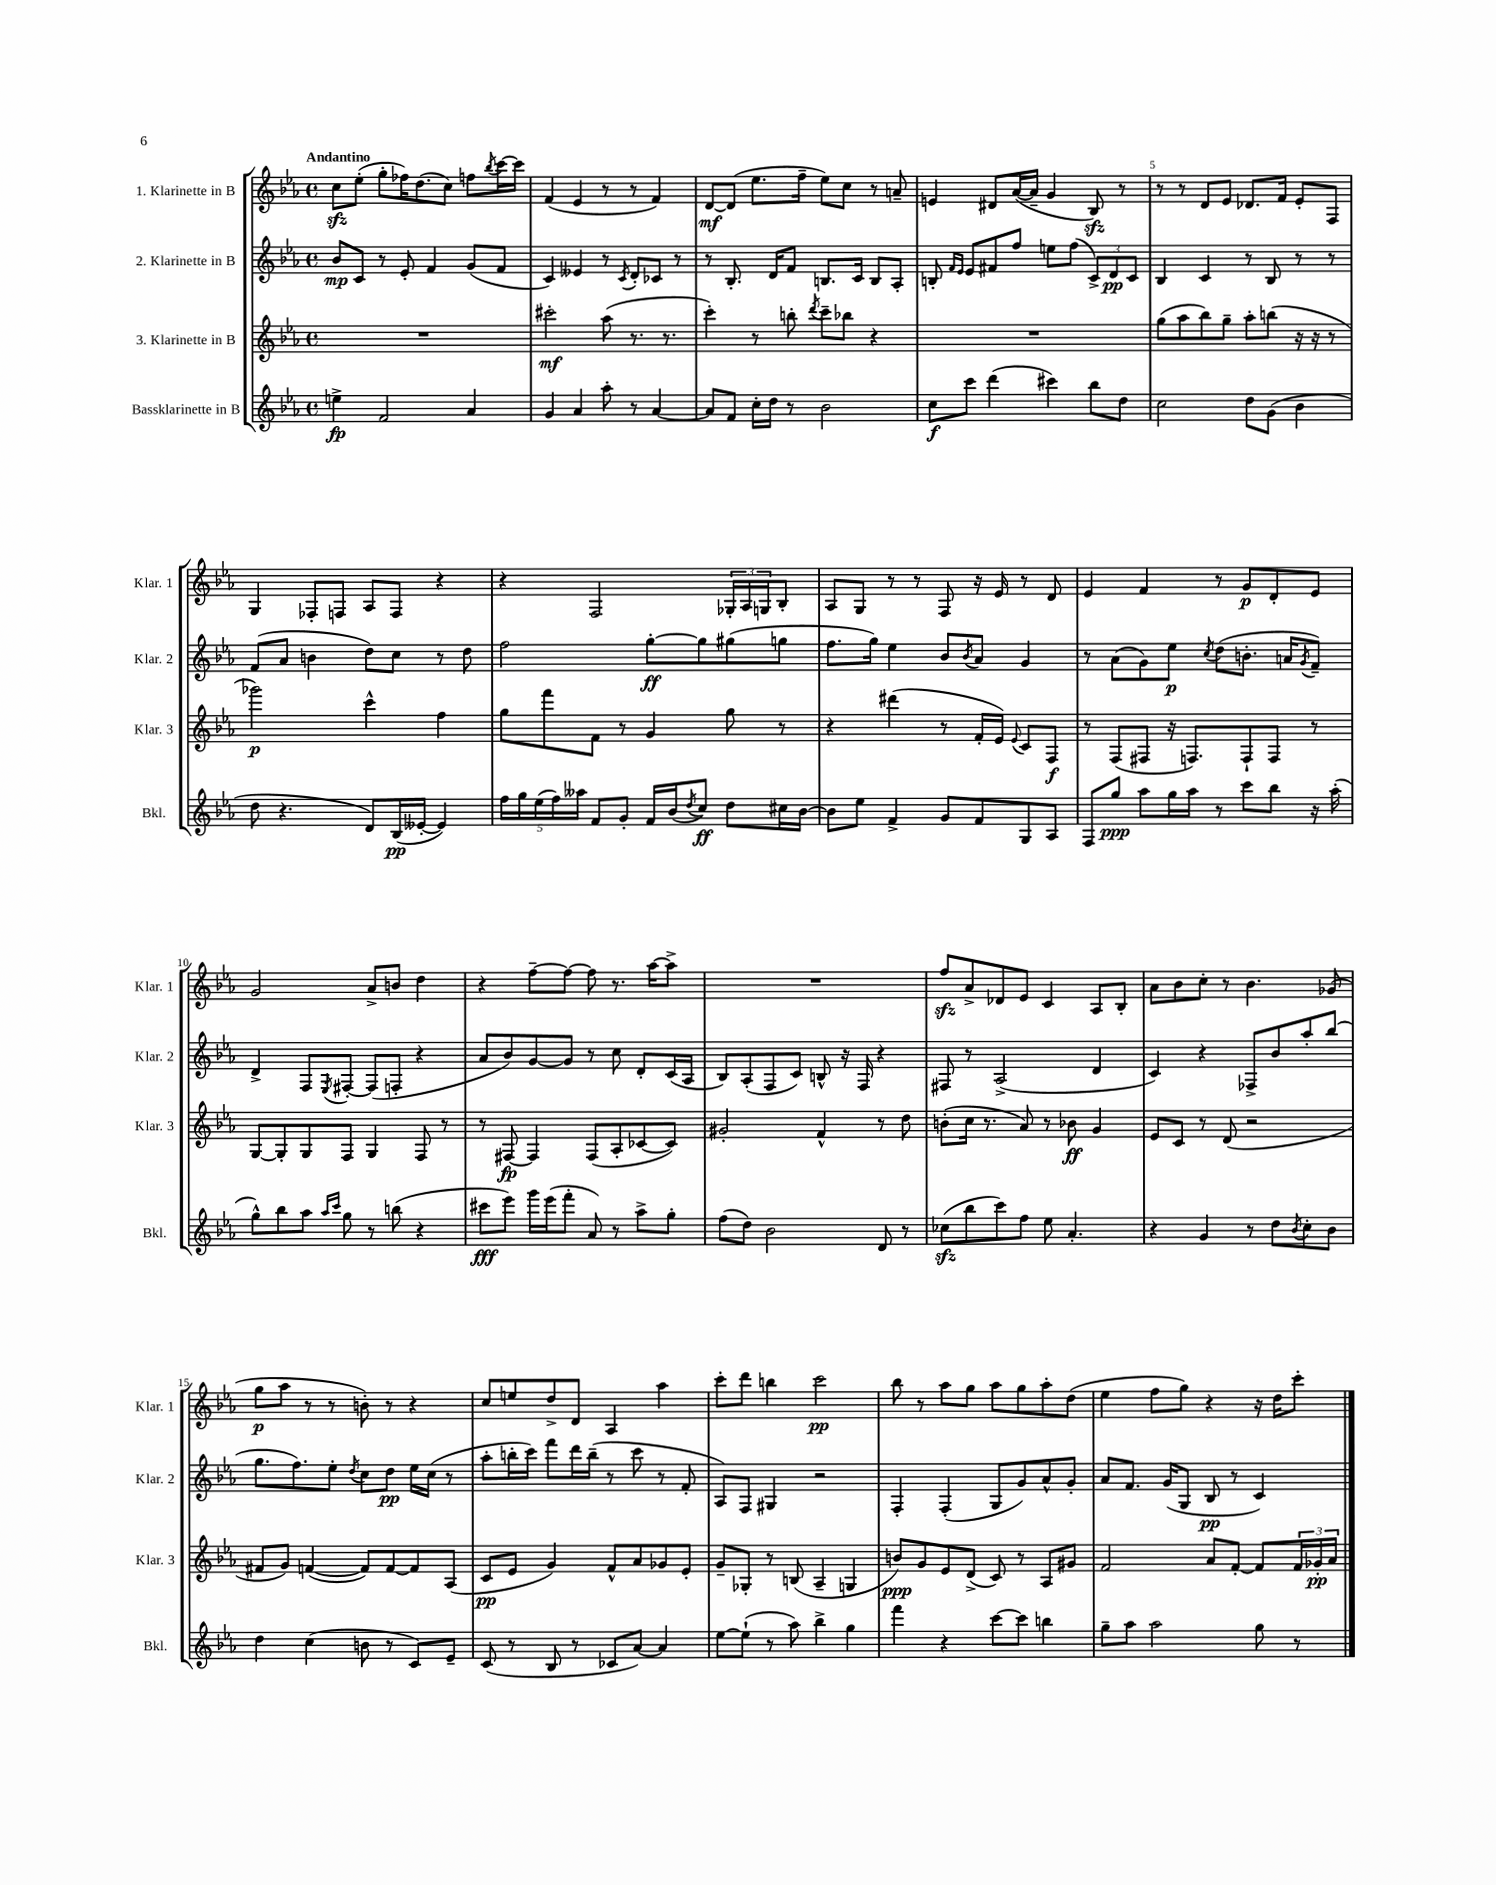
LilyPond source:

<<
\new StaffGroup <<
\new Staff = "s0" \with { instrumentName = "1. Klarinette in B" shortInstrumentName = "Klar. 1" } {
    \clef treble \key ees \major \defaultTimeSignature \time 4/4 \tempo "Andantino"
    c''8\sfz ees''8-.( g''8-. fes''16) d''8.( c''8) f''8 \acciaccatura { bes''8 } c'''16~ c'''16 |
    f'4( ees'4 r8 r8 f'4) |
    d'8~\mf d'8( ees''8. f''16-- ees''8) c''8 r8 a'8-- |
    e'4 dis'8 aes'16~( aes'16-- g'4 bes8\sfz) r8 |
    r8 r8 d'8 ees'8 des'8. f'16 ees'8-. f8 |
    g4 fes8-. f8 aes8 f8 r4 |
    r4 f2 \tuplet 3/2 { ges16-. aes16 g16 } bes8-. |
    aes8 g8 r8 r8 f8 r16 ees'16 r8 d'8 |
    ees'4 f'4 r8 g'8\p d'8-. ees'8 |
    g'2 aes'8-> b'8 d''4 |
    r4 f''8~-- f''8~ f''8 r8. aes''16~ aes''8-> |
    R1 |
    f''8\sfz aes'8-> des'8 ees'8 c'4 aes8 bes8-. |
    aes'8 bes'8 c''8-. r8 bes'4. ges'8( |
    g''8\p aes''8 r8 r8 b'8-.) r8 r4 |
    c''8 e''8 d''8-> d'8 aes4 aes''4 |
    c'''8-. d'''8 b''4 c'''2\pp |
    bes''8 r8 aes''8 g''8 aes''8 g''8 aes''8-. d''8( |
    ees''4 f''8 g''8) r4 r16 d''16 c'''8-. \bar "|." |
}
\new Staff = "s1" \with { instrumentName = "2. Klarinette in B" shortInstrumentName = "Klar. 2" } {
    \clef treble \key ees \major \defaultTimeSignature \time 4/4
    bes'8\mp c'8 r8 ees'8-. f'4 g'8( f'8 |
    c'4) eeses'4 r8 \acciaccatura { c'8 } d'8-. ces'8 r8 |
    r8 bes8.-. d'16 f'8 b8. c'16 b8 aes8-. |
    b8-. \grace { f'16 ees'16 } ees'8 fis'8 f''8 e''8 f''8( \tuplet 3/2 { c'8->) d'8\pp c'8 } |
    bes4 c'4 r8 bes8 r8 r8 |
    f'8( aes'8 b'4 d''8) c''8 r8 d''8 |
    f''2 g''8~-.\ff g''8 gis''8( g''8 |
    f''8. g''16) ees''4 bes'8 \acciaccatura { bes'8 } aes'8 g'4 |
    r8 aes'8( g'8) ees''8\p \acciaccatura { c''8 } d''8( b'8.-. a'16 \acciaccatura { g'8 } f'8--) |
    d'4-> f8 \acciaccatura { ees8 } fis8~-. fis8( f8-. r4 |
    aes'8 bes'8) g'8~ g'8 r8 c''8 d'8-. c'16( aes16 |
    bes8) aes8-.( f8 c'8) b8-^ r16 f16 r4 |
    fis8 r8 aes2->( d'4 |
    c'4) r4 fes8-> bes'8 aes''8-. bes''8( |
    g''8. f''8.) ees''8-. \acciaccatura { d''8 } c''8 d''8\pp ees''16 c''16( r8 |
    aes''8-. b''16-. c'''16) f'''8 d'''16 b''16--( r8 c'''8 r8 f'8-. |
    aes8) f8 gis4 r2 |
    f4-. f4-.( g8 g'8) aes'8-^ g'8-. |
    aes'8 f'8. g'16( g8 bes8\pp r8 c'4) \bar "|." |
}
\new Staff = "s2" \with { instrumentName = "3. Klarinette in B" shortInstrumentName = "Klar. 3" } {
    \clef treble \key ees \major \defaultTimeSignature \time 4/4
    R1 |
    cis'''2-.\mf aes''8( r8. r8. |
    c'''4-.) r8 b''8-. \acciaccatura { d'''8 } c'''8-- bes''8 r4 |
    R1 |
    g''8( aes''8 bes''8) g''8-- aes''8-. b''8( r16 r16 r8 |
    ges'''2\p) c'''4-^ f''4 |
    g''8 f'''8 f'8 r8 g'4 g''8 r8 |
    r4 dis'''4( r8 f'16-. ees'16) \appoggiatura { ees'8 } c'8 f8\f |
    r8 f8( fis8 r16 f8.) f8-! f8 r8 |
    g8~ g8-. g8 f8 g4 f8 r8 |
    r8 fis8~\fp fis4 fis8( aes8-. ces'8~ ces'8) |
    gis'2-. f'4-^ r8 d''8 |
    b'8-.( c''16 r8. aes'8) r8 bes'8\ff g'4 |
    ees'8 c'8 r8 d'8( r2 |
    fis'8 g'8) f'4~( f'8) f'8~ f'8 aes8( |
    c'8\pp ees'8 g'4) f'8-^ aes'8 ges'8 ees'8-. |
    g'8-- ges8-. r8 b8( aes4-- g4 |
    b'8\ppp) g'8 ees'8 d'8->( c'8) r8 aes8 gis'8 |
    f'2 aes'8 f'8~-. f'8 \tuplet 3/2 { f'16 ges'16-.\pp aes'16 } \bar "|." |
}
\new Staff = "s3" \with { instrumentName = "Bassklarinette in B" shortInstrumentName = "Bkl." } {
    \clef treble \key ees \major \defaultTimeSignature \time 4/4
    e''4->\fp f'2 aes'4 |
    g'4 aes'4 aes''8-. r8 aes'4~ |
    aes'8 f'8 c''16-. d''16 r8 bes'2 |
    c''8\f c'''8 d'''4( cis'''4) bes''8 d''8 |
    c''2 d''8 g'8( bes'4 |
    d''8 r4. d'8) bes16\pp( eeses'16~-. eeses'4) |
    \tuplet 5/4 { f''16 g''16 ees''16( f''16) aeses''16 } f'8 g'8-. f'16 bes'16( \acciaccatura { d''8 } c''8\ff) d''8 cis''16 bes'16~ |
    bes'8 ees''8 f'4-> g'8 f'8 g8 aes8 |
    f8 g''8\ppp aes''8 g''16 aes''16 r8 c'''8 bes''8 r16 aes''16-.( |
    g''8-^) bes''8 aes''8 \grace { aes''16 c'''16 } g''8 r8 b''8( r4 |
    cis'''8\fff ees'''8) g'''16 ees'''16( f'''8-. aes'8) r8 aes''8-> g''8-. |
    f''8( d''8) bes'2 d'8 r8 |
    ces''8\sfz( bes''8 c'''8) f''8 ees''8 aes'4.-. |
    r4 g'4 r8 d''8 \acciaccatura { bes'8 } c''8-. bes'8 |
    d''4 c''4( b'8 r8 c'8) ees'8-- |
    c'8( r8 bes8 r8 ces'8 aes'8~) aes'4 |
    ees''8~ ees''8-!( r8 aes''8) bes''4-> g''4 |
    f'''4 r4 c'''8~ c'''8 b''4 |
    g''8-- aes''8 aes''2 g''8 r8 \bar "|." |
}
>>
>>
\layout { \context { \Score \override BarNumber.break-visibility = ##(#f #t #t) barNumberVisibility = #(every-nth-bar-number-visible 5) } }
